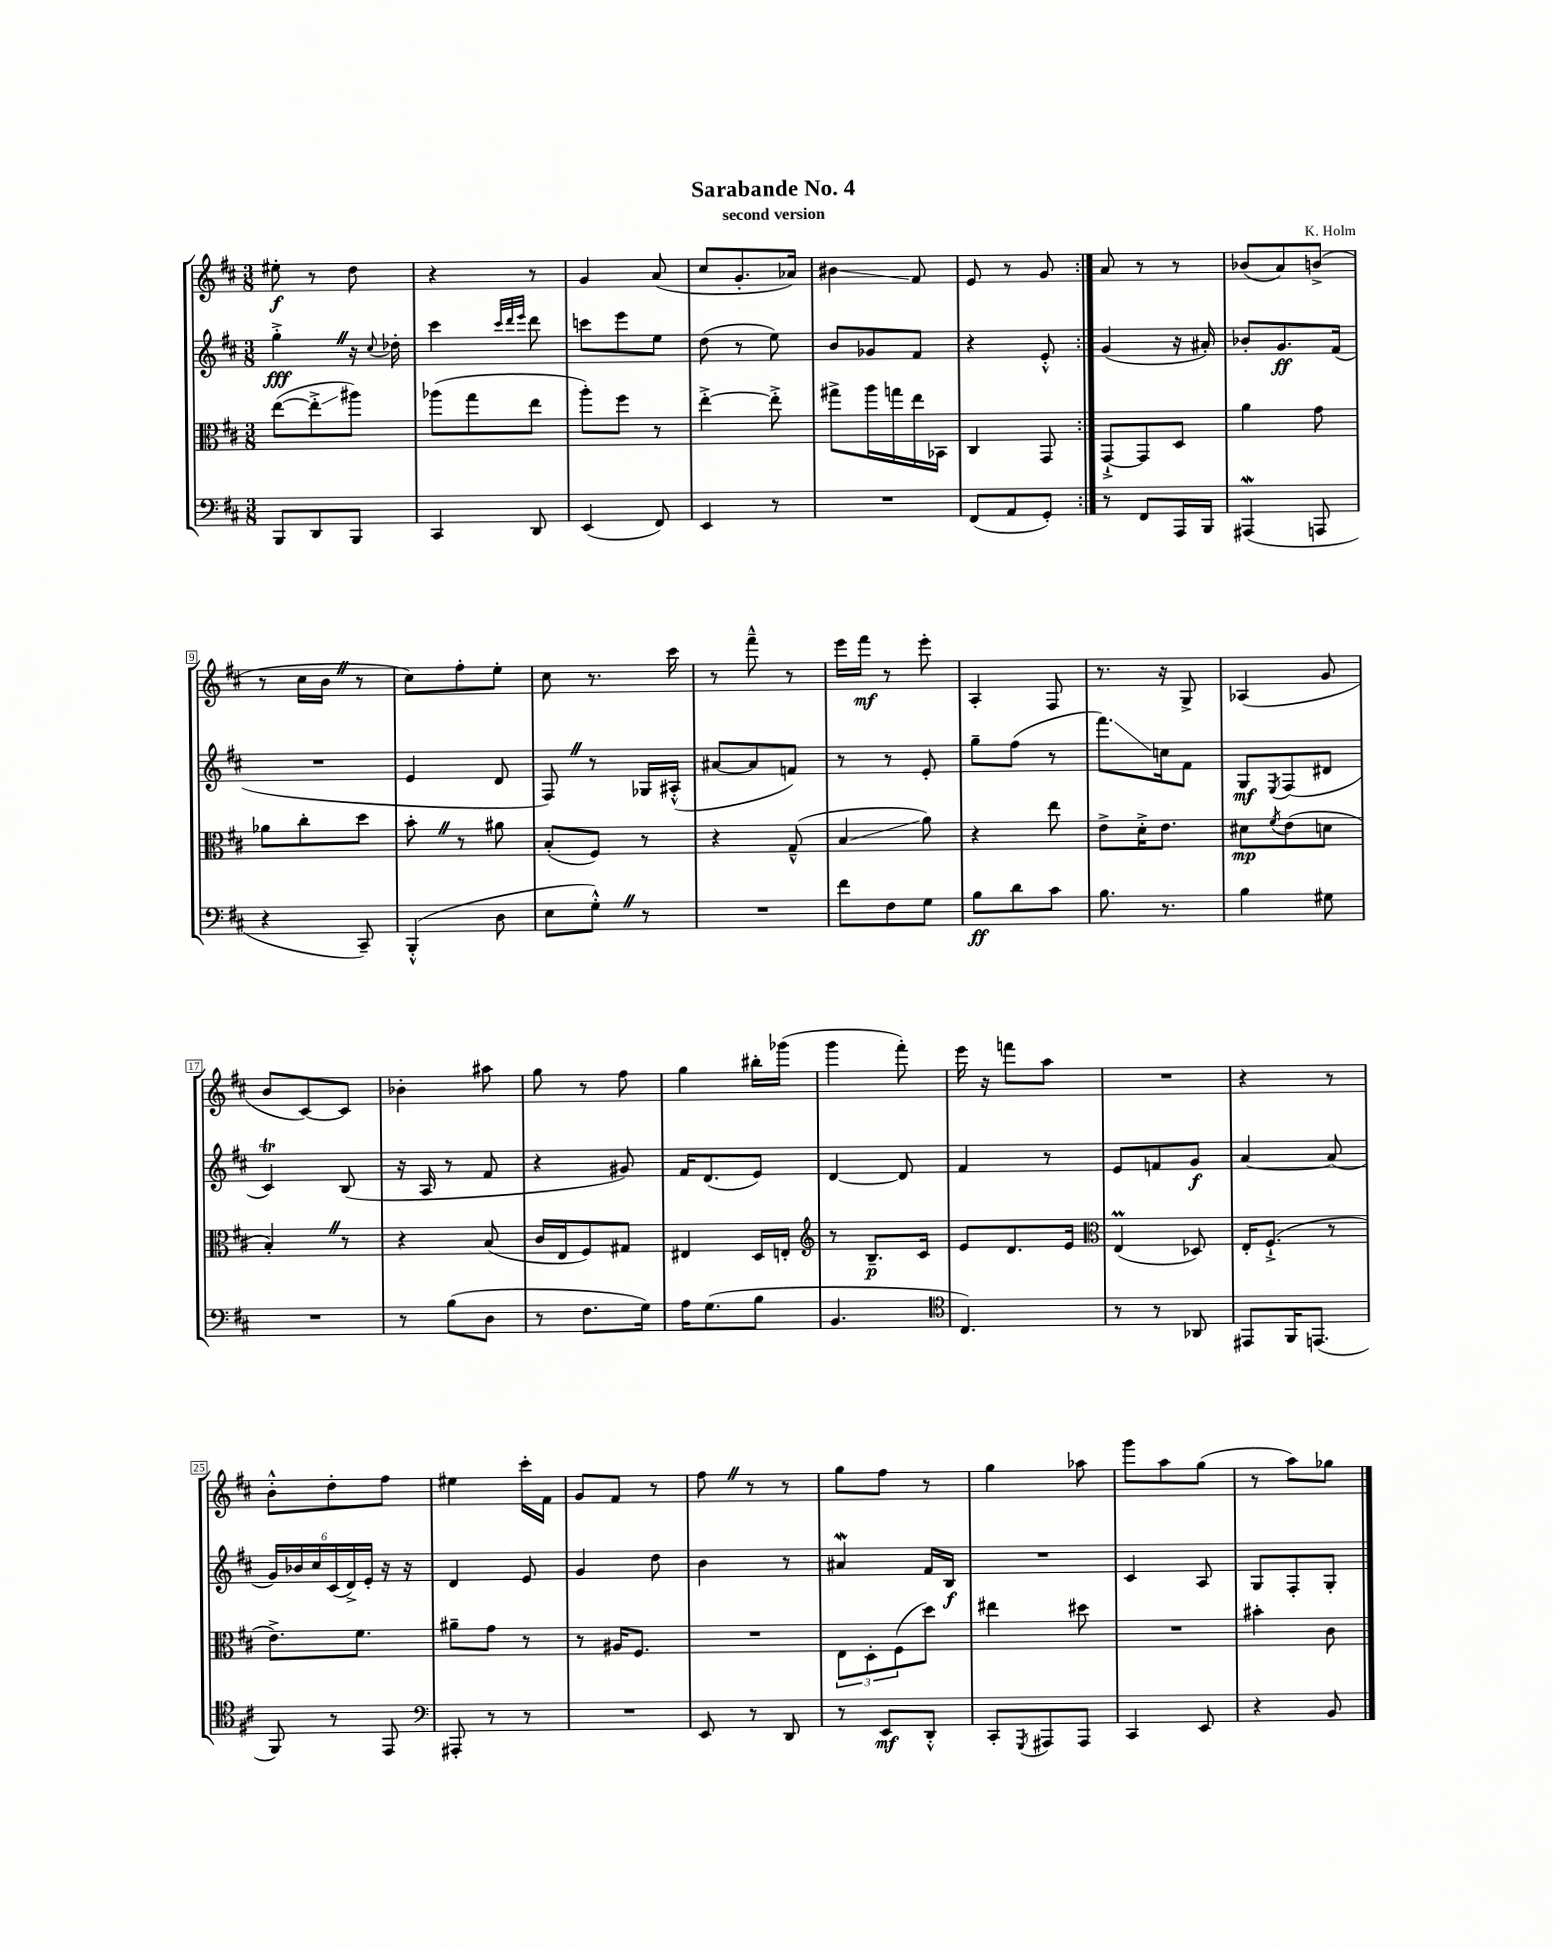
\header { title = "Sarabande No. 4" composer = "K. Holm" subtitle = "second version" }
<<
\new StaffGroup <<
\new Staff = "s0" {
    \clef treble \key d \major \numericTimeSignature \time 3/8
    \repeat volta 2 { eis''8-.\f r8 d''8 |
    r4 r8 |
    g'4 a'8( |
    cis''8 g'8.-. aes'16) |
    bis'4\glissando fis'8 |
    e'8 r8 g'8 | }
    a'8 r8 r8 |
    bes'8( a'8) b'8->( |
    r8 cis''16 b'16 \once \override BreathingSign.text = \markup { \musicglyph "scripts.caesura.straight" } \breathe r8 |
    cis''8) fis''8-. e''8-. |
    cis''8 r8. cis'''16 |
    r8 fis'''8---^ r8 |
    e'''16 fis'''16\mf r8 e'''8-. |
    a4-. fis8 |
    r8. r16 g8-> |
    aes4( g'8 |
    b'8 cis'8~) cis'8 |
    bes'4-. ais''8 |
    g''8 r8 fis''8 |
    g''4 bis''16-. ges'''16( |
    g'''4 fis'''8-.) |
    e'''16 r16 f'''8 a''8 |
    R4. |
    r4 r8 |
    b'8-.-^ d''8-. fis''8 |
    eis''4 cis'''16-. fis'16 |
    g'8 fis'8 r8 |
    fis''8 \once \override BreathingSign.text = \markup { \musicglyph "scripts.caesura.straight" } \breathe r8 r8 |
    g''8 fis''8 r8 |
    g''4 aes''8 |
    g'''8 a''8 g''8( |
    r8 a''8) ges''8 \bar "|." |
}
\new Staff = "s1" {
    \clef treble \key d \major \numericTimeSignature \time 3/8
    \repeat volta 2 { g''4-.->\fff \once \override BreathingSign.text = \markup { \musicglyph "scripts.caesura.straight" } \breathe r16 \appoggiatura { cis''8 } des''16-. |
    cis'''4 \grace { cis'''32 d'''32 e'''32 } d'''8 |
    c'''8 e'''8 e''8 |
    d''8( r8 e''8) |
    b'8 ges'8 fis'8 |
    r4 e'8-.-^ | }
    g'4( r16 ais'16-.) |
    bes'8-. g'8.\ff fis'16( |
    R4. |
    e'4 d'8 |
    fis8) \once \override BreathingSign.text = \markup { \musicglyph "scripts.caesura.straight" } \breathe r8 ges16 ais16-.-^( |
    ais'8~ ais'8 f'8) |
    r8 r8 e'8-. |
    g''8-- fis''8( r8 |
    fis'''8.\glissando) c''16 fis'8 |
    g8\mf \acciaccatura { e8 } fis8( dis'8 |
    cis'4\trill) b8( |
    r16 a16 r8 fis'8 |
    r4 gis'8) |
    fis'16 d'8.( e'8) |
    d'4~ d'8 |
    fis'4 r8 |
    e'8 f'8 g'8\f |
    a'4~ a'8( |
    \tuplet 6/4 { g'16) bes'16 cis''16 cis'16( d'16->) e'16-. } r16 r16 |
    d'4 e'8 |
    g'4 d''8 |
    b'4 r8 |
    ais'4\mordent fis'16 b16\f |
    R4. |
    cis'4 a8 |
    g8 fis8-. g8-. \bar "|." |
}
\new Staff = "s2" {
    \clef alto \key d \major \numericTimeSignature \time 3/8
    \repeat volta 2 { e''8~( e''8-.->\glissando ais''8) |
    aes''8( g''8 e''8 |
    a''8-.) fis''8 r8 |
    e''4~-.-> e''8-.-> |
    gis''8-> a''16 g''16 e''16 bes,16 |
    cis4 g,8 | }
    g,8~-!-> g,8 d8 |
    a'4 g'8 |
    aes'8 cis''8-. d''8 |
    b'8-. \once \override BreathingSign.text = \markup { \musicglyph "scripts.caesura.straight" } \breathe r8 ais'8 |
    b8-.( fis8) r8 |
    r4 g8---^( |
    b4\glissando a'8) |
    r4 e''8 |
    e'8-> d'16-.-> e'8. |
    dis'8\mp \acciaccatura { fis'8 } e'8( d'8 |
    b4-.) \once \override BreathingSign.text = \markup { \musicglyph "scripts.caesura.straight" } \breathe r8 |
    r4 b8( |
    cis'16 e16 fis8) gis8 |
    eis4 d16 e16-. |
    \clef treble r8 b8.--\p cis'16 |
    e'8 d'8. e'16 |
    \clef alto e4\prall( des8) |
    e16-. fis8.-!->( r8 |
    e'8.->) fis'8. |
    ais'8-- g'8 r8 |
    r8 ais16 fis8. |
    R4. |
    \tuplet 3/2 { e8 d8-. fis8( } d''8) |
    eis''4 dis''8 |
    R4. |
    bis'4-. cis'8 \bar "|." |
}
\new Staff = "s3" {
    \clef bass \key d \major \numericTimeSignature \time 3/8
    \repeat volta 2 { b,,8 d,8 b,,8 |
    cis,4 d,8 |
    e,4( fis,8) |
    e,4 r8 |
    R4. |
    fis,8( a,8 g,8-.) | }
    r8 fis,8 a,,16 b,,16 |
    ais,,4\mordent( a,,8 |
    r4 cis,8--) |
    b,,4-.-^( d8 |
    e8 g8-.-^) \once \override BreathingSign.text = \markup { \musicglyph "scripts.caesura.straight" } \breathe r8 |
    R4. |
    fis'8 fis8 g8 |
    b8\ff d'8 cis'8 |
    b8. r8. |
    b4 gis8 |
    R4. |
    r8 b8( d8 |
    r8 fis8. g16) |
    a16 g8.( b8 |
    b,4. |
    \clef tenor cis4.) |
    r8 r8 aes,8 |
    eis,8 fis,16 e,8.( |
    fis,8) r8 e,8 |
    \clef bass ais,,8-. r8 r8 |
    R4. |
    e,8 r8 d,8 |
    r8 e,8\mf d,8-.-^ |
    cis,8-. \acciaccatura { g,,8 } ais,,8 ais,,8 |
    cis,4 e,8 |
    r4 b,8 \bar "|." |
}
>>
>>
\layout { \context { \Score \override BarNumber.stencil = #(make-stencil-boxer 0.1 0.3 ly:text-interface::print) } }
